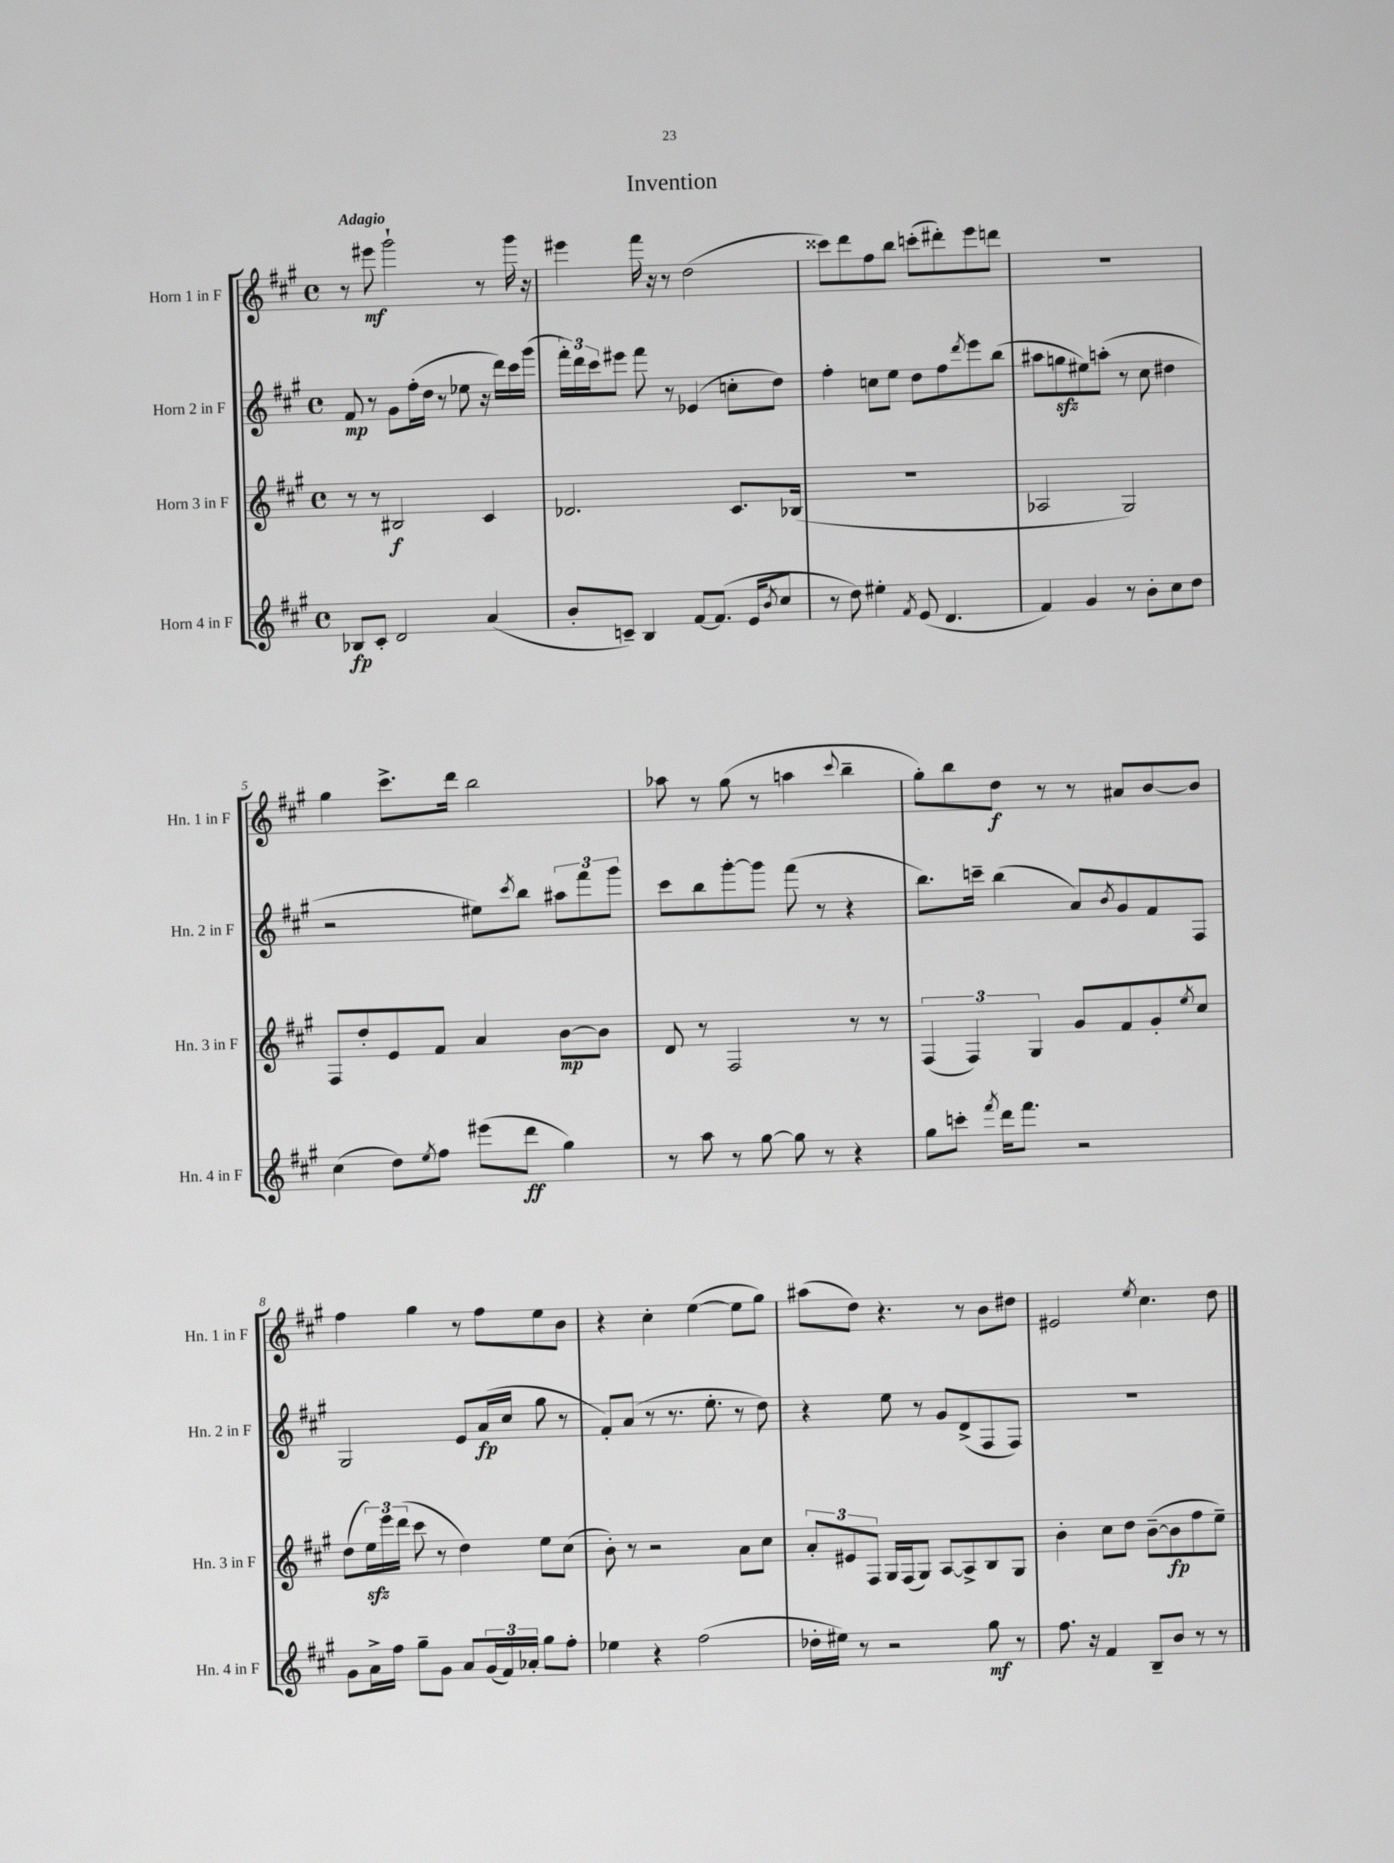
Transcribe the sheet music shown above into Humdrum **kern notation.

**kern	**dynam	**kern	**dynam	**kern	**dynam	**kern	**dynam
*part4	*part4	*part3	*part3	*part2	*part2	*part1	*part1
*staff4	*staff4	*staff3	*staff3	*staff2	*staff2	*staff1	*staff1
*I"Horn 4 in F	*	*I"Horn 3 in F	*	*I"Horn 2 in F	*	*I"Horn 1 in F	*
*I'Hn. 4 in F	*	*I'Hn. 3 in F	*	*I'Hn. 2 in F	*	*I'Hn. 1 in F	*
*clefG2	*	*clefG2	*	*clefG2	*	*clefG2	*
*k[f#c#g#]	*	*k[f#c#g#]	*	*k[f#c#g#]	*	*k[f#c#g#]	*
*M4/4	*	*M4/4	*	*M4/4	*	*M4/4	*
*met(c)	*	*met(c)	*	*met(c)	*	*met(c)	*
=1	=1	=1	=1	=1	=1	=1	=1
!	!	!	!	!	!	!LO:TX:a:B:t=Adagio	!
8B-X/L	fp	8r	.	8f#/	mp	8r	.
8c#'/J	.	8r	.	8r	.	8eee#X\	mf
2d/	.	2B#X/	f	8g#\L	.	2ggg#`\	.
.	.	.	.	(16ff#'\L	.	.	.
.	.	.	.	16dd\JJ	.	.	.
.	.	.	.	8r	.	.	.
.	.	.	.	8ee-X\	.	.	.
(4a/	.	4c#/	.	16r	.	8r	.
.	.	.	.	16ddd\LL)	.	.	.
.	.	.	.	16ccc#\	.	16ggg#\	.
.	.	.	.	(16ggg#\JJ	.	16r	.
=2	=2	=2	=2	=2	=2	=2	=2
8b'/L	.	2.d-X/	.	24fff#'\LL)	.	4eee#X\	.
.	.	.	.	24ddd\	.	.	.
.	.	.	.	24ccc#\J	.	.	.
8cn~/J)	.	.	.	8eee#X\J	.	.	.
4B/	.	.	.	8fff#\	.	16fff#\	.
.	.	.	.	.	.	16r	.
.	.	.	.	8r	.	8r	.
[8f#/L	.	.	.	(4e-X/	.	(2dd\	.
(8.f#/J]	.	.	.	.	.	.	.
.	.	8.c#/L	.	8ccn'\L	.	.	.
16e/KL	.	.	.	.	.	.	.
8qb/	.	.	.	.	.	.	.
8cc#/J	.	.	.	8dd\J)	.	.	.
.	.	(16B-X/Jk	.	.	.	.	.
=3	=3	=3	=3	=3	=3	=3	=3
8r	.	1r	.	4ff#'\	.	8ccc##X\L)	.
8dd\)	.	.	.	.	.	8ddd\	.
4ee#X'\	.	.	.	8ccn\L	.	8ff#\	.
.	.	.	.	8ee\J	.	8bb\J	.
8qf#/	.	.	.	.	.	.	.
(8e/	.	.	.	8dd\L	.	(8cccn'\L	.
4.d/	.	.	.	8ff#\	.	8ddd#X'\)	.
.	.	.	.	8qddd/	.	.	.
.	.	.	.	8eee\	.	8eee\	.
.	.	.	.	(8bb\J	.	8dddn\J	.
=4	=4	=4	=4	=4	=4	=4	=4
4f#/)	.	2A-X/	.	8aa#X\L	.	1r	.
.	.	.	.	8ggnzz\	.	.	.
4g#/	.	.	.	8ee#X\)	.	.	.
.	.	.	.	(8aan'\J	.	.	.
8r	.	2G#/)	.	8r	.	.	.
8b'\L	.	.	.	8cc#\	.	.	.
8cc#\	.	.	.	4dd#X\	.	.	.
8dd\J	.	.	.	.	.	.	.
!!LO:LB:g=z
=5	=5	=5	=5	=5	=5	=5	=5
(4cc#\	.	8F#/L	.	2r	.	4gg#\	.
.	.	8dd'/	.	.	.	.	.
8dd\L)	.	8e/	.	.	.	8.ccc#^\L	.
8qee/	.	.	.	.	.	.	.
8ff#\J	.	8f#/J	.	.	.	.	.
.	.	.	.	.	.	16ddd\Jk	.
(8eee#X\L	.	4a/	.	8ee#X\L)	.	2bb\	.
.	.	.	.	8qccc#/	.	.	.
8ddd\J	ff	.	.	8bb\J	.	.	.
4gg#\)	.	[8b\L	mp	12aa#X\L	.	.	.
.	.	.	.	12fff#\	.	.	.
.	.	8b\J]	.	.	.	.	.
.	.	.	.	12ggg#\J	.	.	.
=6	=6	=6	=6	=6	=6	=6	=6
8r	.	8d/	.	8ccc#\L	.	8aa-X\	.
8aa\	.	8r	.	8bb\	.	8r	.
8r	.	2F#/	.	[8ggg#'\	.	(8gg#\	.
[8gg#\	.	.	.	8ggg#\J]	.	8r	.
8gg#\]	.	.	.	(8fff#\	.	4aan\	.
8r	.	.	.	8r	.	.	.
.	.	.	.	.	.	8qqccc#/	.
4r	.	8r	.	4r	.	4bb~\	.
.	.	8r	.	.	.	.	.
=7	=7	=7	=7	=7	=7	=7	=7
8gg#\L	.	(6F#/	.	8.bb\L)	.	8gg#'\L)	.
8cccn'\J	.	.	.	.	.	8bb\	.
.	.	6F#/)	.	.	.	.	.
.	.	.	.	16cccn~\Jk	.	.	.
8qfff#/	.	.	.	.	.	.	.
16ddd\KL	.	.	.	(4bb\	.	8dd\J	f
8.fff#\J	.	.	.	.	.	.	.
.	.	6G#/	.	.	.	.	.
.	.	.	.	.	.	8r	.
2r	.	8g#/L	.	8a/L)	.	8r	.
.	.	.	.	8qb/	.	.	.
.	.	8f#/	.	8g#/	.	8a#X/L	.
.	.	8g#'/	.	8f#/	.	[8b/	.
.	.	8qee/	.	.	.	.	.
.	.	8cc#/J	.	8F#/J	.	8b/J]	.
!!LO:LB:g=z
=8	=8	=8	=8	=8	=8	=8	=8
8g#\L	.	(8dd\L	.	2G#/	.	4ff#\	.
16a^\L	.	24eezz\L)	.	.	.	.	.
.	.	24eee\	.	.	.	.	.
16ff#\JJ	.	.	.	.	.	.	.
.	.	(24ddd\JJ	.	.	.	.	.
8gg#~\L	.	8ccc#\	.	.	.	4gg#\	.
8g#\J	.	8r	.	.	.	.	.
8a/L	.	4dd\)	.	8e/L	.	8r	.
(24g#/L	.	.	.	(16a/L	fp	8ff#\L	.
24f#/)	.	.	.	.	.	.	.
.	.	.	.	16cc#/JJ	.	.	.
24a-X'/JJ	.	.	.	.	.	.	.
8gg#\L	.	8ee\L	.	8gg#\	.	8ee\	.
8ff#'\J	.	(8cc#\J	.	8r	.	8b\J	.
=9	=9	=9	=9	=9	=9	=9	=9
4ee-X\	.	8b'\)	.	8f#'/L)	.	4r	.
.	.	8r	.	(8a/J	.	.	.
4r	.	2r	.	8r	.	4cc#'\	.
.	.	.	.	8.r	.	.	.
(2ff#\	.	.	.	.	.	([4ee\	.
.	.	.	.	8.ee'\	.	.	.
.	.	8a\L	.	8r	.	8ee\L]	.
.	.	8cc#\J	.	8dd\)	.	8gg#\J)	.
=10	=10	=10	=10	=10	=10	=10	=10
16dd-X'\LL	.	12a'/L	.	4r	.	(8aa#X\L	.
16ee#X\JJ)	.	.	.	.	.	.	.
.	.	12e#X/	.	.	.	.	.
8r	.	.	.	.	.	8dd\J)	.
.	.	12F#/J	.	.	.	.	.
2r	.	16G#/LL	.	8ee\	.	4.r	.
.	.	(16F#/J	.	.	.	.	.
.	.	8G#/J)	.	8r	.	.	.
.	.	[8A/L	.	8g#/L	.	.	.
.	.	8A^/]	.	(8d^/	.	8r	.
8gg#\	mf	8B/	.	8F#/	.	8b\L	.
8r	.	8G#/J	.	8F#/J)	.	8dd#X\J	.
=11	=11	=11	=11	=11	=11	=11	=11
8.ff#\	.	4b'\	.	1r	.	2e#X/	.
16r	.	.	.	.	.	.	.
4f#/	.	8cc#\L	.	.	.	.	.
.	.	8dd\J	.	.	.	.	.
.	.	.	.	.	.	8qee/	.
8B~/L	.	([8b~\L	.	.	.	4.cc#\	.
8b/J	.	8b\]	fp	.	.	.	.
8r	.	8ff#\	.	.	.	.	.
8r	.	8ee~\J)	.	.	.	8dd\	.
==	==	==	==	==	==	==	==
*-	*-	*-	*-	*-	*-	*-	*-
